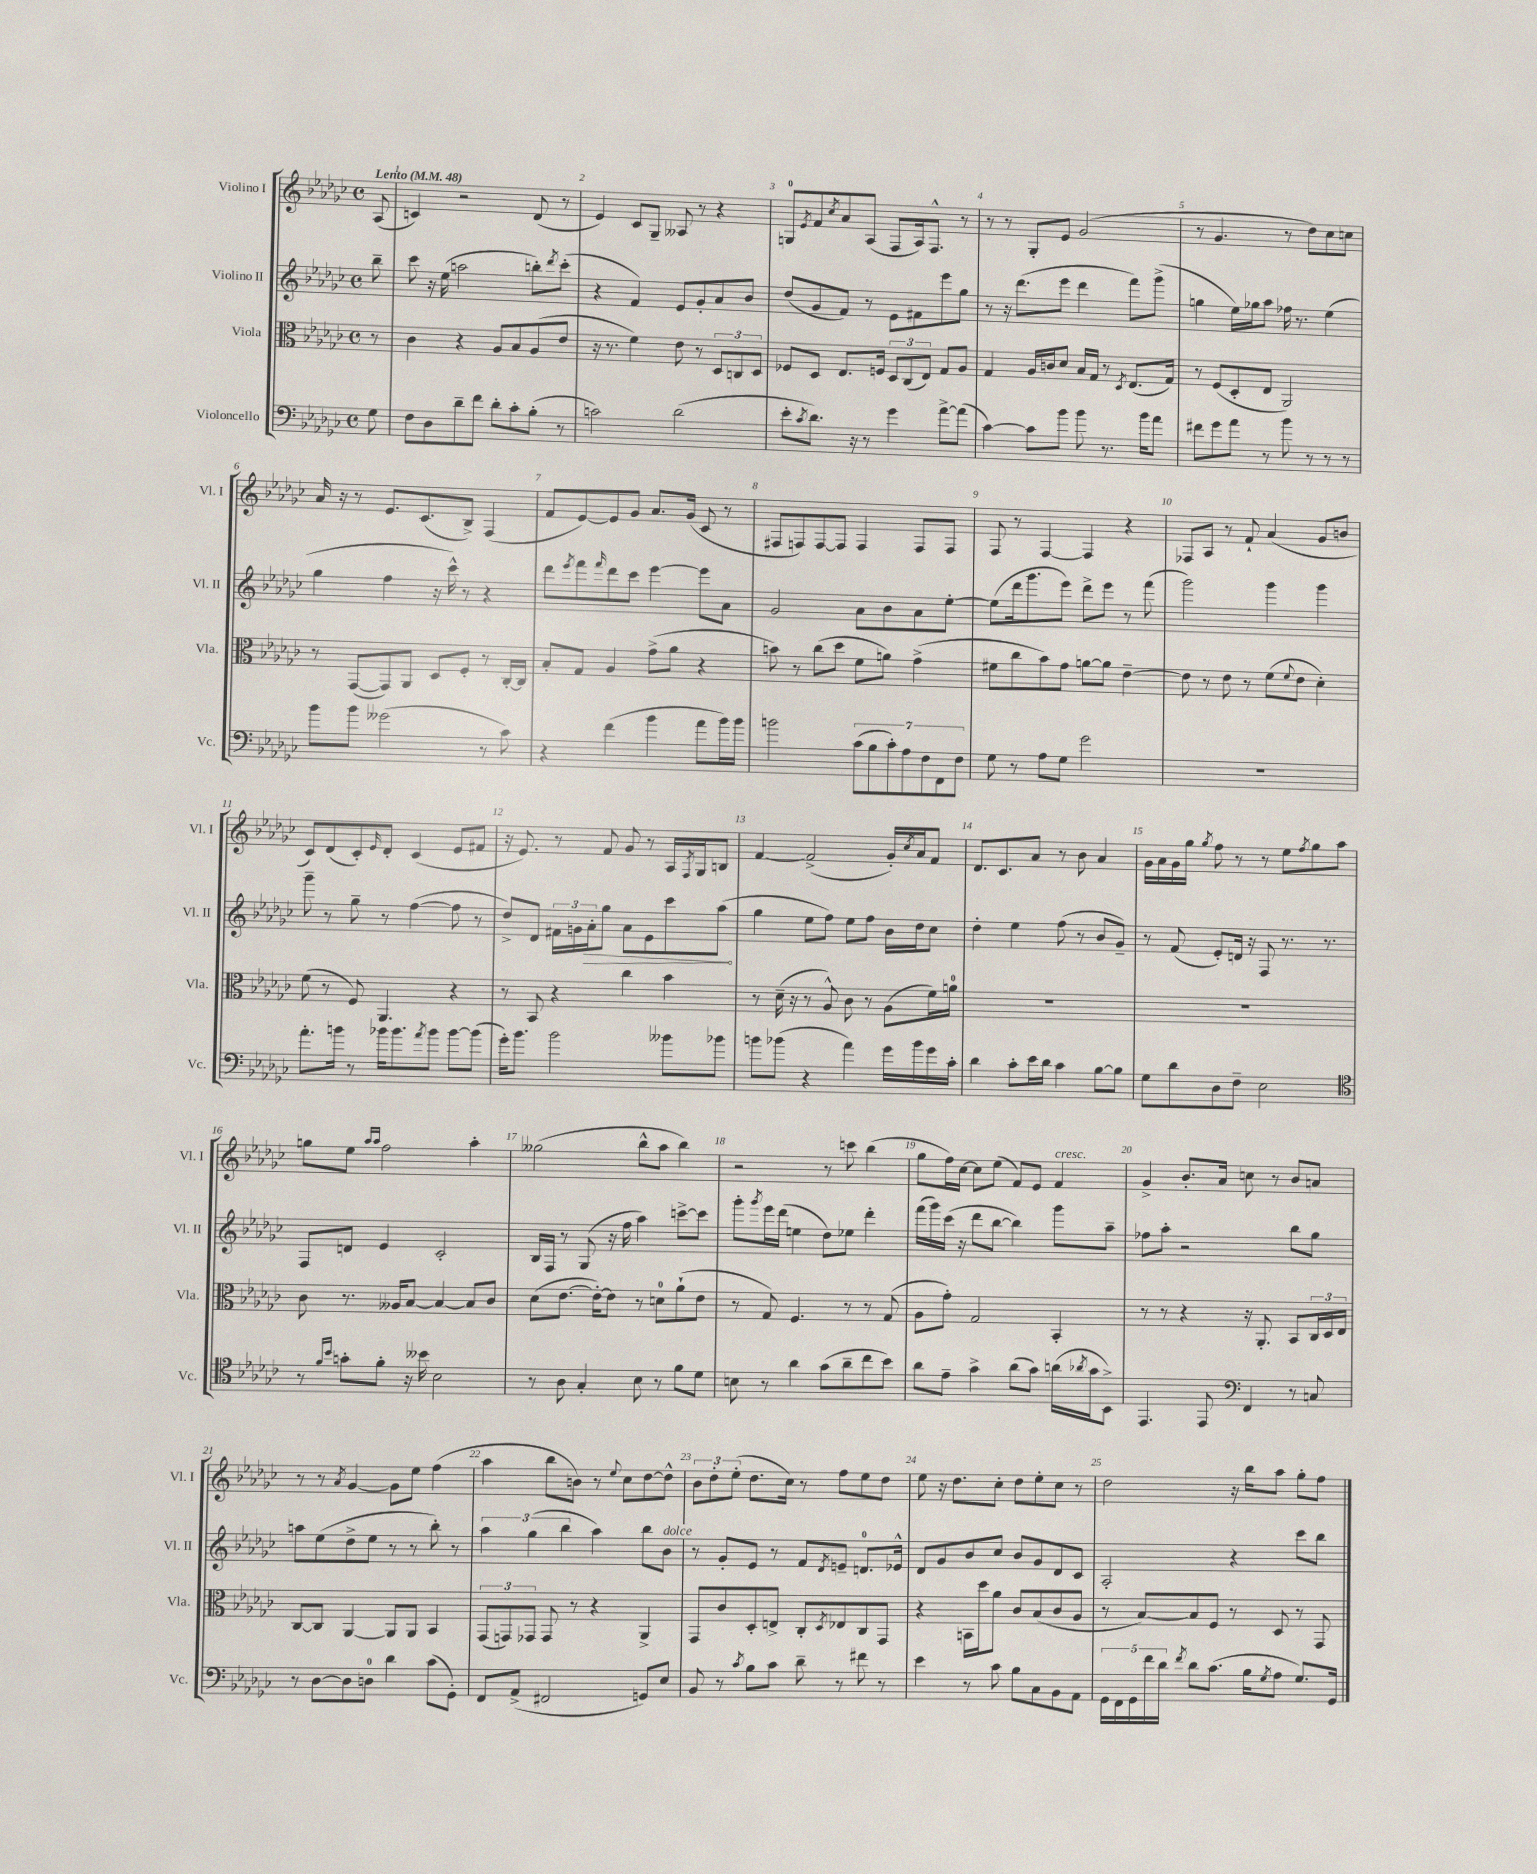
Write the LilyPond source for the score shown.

<<
\new StaffGroup <<
\new Staff = "s0" \with { instrumentName = "Violino I" shortInstrumentName = "Vl. I" } {
    \clef treble \key ges \major \defaultTimeSignature \time 4/4 \partial 8 \tempo "Lento" 4 = 48
    aes8( |
    c'4) r2 des'8( r8 |
    ees'4) ces'8 ges8-- aeses8 r8 r4 |
    g8-0 \acciaccatura { ees'8 } f'8 \acciaccatura { ces''8 } aes'8 aes8( f8 aes16) f8.-^ r8 |
    r8 r8 ges8-. ees'8 ges'2( |
    r8 ges'4. r8 des''8) ces''8 c''8 |
    aes'16 r16 r8 ees'8. ces'8.( bes8->) f4( |
    f'8 ees'8~) ees'8 ges'8 aes'8. ges'16( ces'8 r8 |
    fis8 f8) f8~ f8 f4 f8 f8 |
    f8 r8 f4~ f4 r4 |
    fes8 aes8 r8 f'8-! aes'4( ges'8 b'8 |
    ces'8) des'8( ces'8-.) \grace { ees'16 } des'8-. ces'4( ees'8 fis'8 |
    r16 ees'8.) r8 f'8 ges'8 r8 aes16 \acciaccatura { f8 } ges16 b8 |
    f'4~ f'2->( ges'16-.) \acciaccatura { ces''8 } aes'16 f'8 |
    des'8. ces'8. aes'8 r8 bes'8 aes'4 |
    ges'16 aes'16 ges'16 ges''16 \acciaccatura { ges''8 } f''8 r8 r8 ees''8 \acciaccatura { f''8 } ges''8 aes''8 |
    g''8 ees''8 \grace { aes''16 aes''16 } f''2 aes''4-. |
    geses''2( bes''8-^ aes''8 bes''4) |
    r2 r8 c'''8 bes''4( |
    ges''8 f''16) ces''16~ ces''8 ees''8( f'8) ees'8 f'4^\markup { \italic "cresc." } |
    ges'4-> bes'8.-. aes'16 c''8 r8 bes'8 a'8 |
    r8 r8 \acciaccatura { aes'8 } ges'4~ ges'8 ees''8 f''4( |
    aes''4 bes''8 b'8) r8 \appoggiatura { ees''8 } ces''8 des''8~ des''8-^ |
    \tuplet 3/2 { bes'8 des''8-. ees''8-.( } des''8. ces''16) r8 f''8 ees''8 des''8 |
    ees''8 r16 des''8. ces''8-. des''8 ees''8-. ces''8 r8 |
    des''2 r16 bes''16 aes''8 ges''8-. f''8 \bar "|." |
}
\new Staff = "s1" \with { instrumentName = "Violino II" shortInstrumentName = "Vl. II" } {
    \clef treble \key ges \major \defaultTimeSignature \time 4/4 \partial 8
    bes''8-- |
    ces'''8 r16 ees''16( a''2 b''8-.) \acciaccatura { des'''8 } ces'''8-.( |
    r4 f'4) ees'8 ges'8-. aes'8 bes'8 |
    des''8( ges'8 f'8) r8 ees'8 fis'8 ees'''8 ges''8 |
    r8 r16 des'''8.( ees'''8 des'''4 f'''8) ges'''8->( |
    g''4 ees''16) ges''16 aes''8 fes''16 r8. ees''4( |
    ges''4 f''4 r16 ces'''16-^) r8 r4 |
    des'''8 \acciaccatura { ees'''8 } f'''8 \grace { f'''16 } des'''8 ces'''8 ees'''4~ ees'''8 aes'8 |
    ges'2 aes'8 bes'8 aes'8 ees''8~-. |
    ees''8( des'''16 ges'''8. ees'''8) des'''8-> ees'''8 r8 f'''8( |
    ges'''2) ges'''4 ges'''4 |
    ges'''8-- r8 ges''8-- r8 f''4~( f''8 r8 |
    des''8->) des'8 \tuplet 3/2 { fis'16 g'16 \once \override Hairpin.circled-tip = ##t aes'16-.\> } ges''8 aes'8 ees'8 ces'''8 aes''8\!( |
    ges''4 ees''8 f''8) ees''8 f''8 bes'16 des''16 ces''8 |
    des''4-. ees''4 f''8( r8 bes'8 ges'8--) |
    r8 f'8( ees'8-.) d'16 r16 f8 r8. r8. |
    f8 d'8 ees'4 ces'2-. |
    bes16 f16 r8 ges8( r16 f''16 aes''4) c'''8~-> c'''8 |
    ges'''8-. \acciaccatura { ges'''8 } ees'''16 des'''16( e''4 des''8) ees''8 des'''4-. |
    f'''16( ges'''16) ces'''16( r16 des'''8 bes''8~ bes''4) ges'''8 aes''8-- |
    fes''8 aes''8-. r2 bes''8 ges''8 |
    a''8 ees''8( des''8-> ees''8 r8 r8 bes''8-.) r8 |
    \tuplet 3/2 { aes''4 ges''4( bes''4 } aes''4) bes''8 bes'8^\markup { \italic "dolce" } |
    r8 ges'8-. ees'8 r8 f'8 \acciaccatura { des'8 } e'8-- d'8.-0 ees'16-^ |
    des'8 ges'8 bes'8 ces''8 bes'8 ges'8 des'8 ces'8 |
    aes2-. r4 ces'''8 bes''8 \bar "|." |
}
\new Staff = "s2" \with { instrumentName = "Viola" shortInstrumentName = "Vla." } {
    \clef alto \key ges \major \defaultTimeSignature \time 4/4 \partial 8
    r8 |
    ces'4 r4 aes8 bes8 aes8( ees'8 |
    r16 r8. f'4) ees'8 r8 \tuplet 3/2 { des8 c8 des8 } |
    fes8 des8 ees8. f16 \tuplet 3/2 { des8 ces8( ees8) } ges8 aes8 |
    ges4 aes16 c'16 des'8 bes16 ges16 r8 \acciaccatura { des8 } ees8.( ges16) |
    r8 f8( des8-. ees8 aes,2) |
    r8 ges,8~( ges,8) aes,8 des8 f8-. r8 ces16~-. ces16 |
    bes8-. ges8 aes4 ges'8->( aes'8 r4 |
    b'8) r8 ces''8( des''8 f'8 a'8) ges'4->( |
    fis'8 ces''8 bes'8) ges'8 a'8~ a'8 ees'4~-- |
    ees'8 r8 ees'8 r8 f'8( \appoggiatura { f'8 } ees'8 des'4-.) |
    f'8( r8 f8) aes,4. r4 |
    r8 bes,8 r4 ces''4 bes'4 |
    r8 des'16--( r16 r8 aes8-^) ces'8 r8 aes8( f'16) a'16-0 |
    R1 |
    R1 |
    ces'8 r8. aeses16 bes8~ bes4~ bes8 ces'8 |
    des'8( ees'8.~ ees'16~-.) ees'8 r8 d'8-0 aes'8-!( ees'8 |
    r8 ges8) f4. r8 r8 ges8( |
    aes8 ges'8-.) ges2 bes,4-. |
    r8 r8 r4 r16 aes,8.-. bes,8 \tuplet 3/2 { ces16 des16 ees16 } |
    ces8~ ces8 aes,4~ aes,8 aes,8 bes,4 |
    \tuplet 3/2 { ges,8( g,8) ges,8 } ges,8 r8 r4 aes,4-> |
    ges,8 ces'8 des8-. e8-> ces8-. \acciaccatura { des8 } ees8 ces8 ges,8 |
    r4 b,16 des''16 aes'8 ces'8 bes8( ces'8 aes8 |
    r8 bes8~) bes8 f8 r8 des8 r8 ges,8 \bar "|." |
}
\new Staff = "s3" \with { instrumentName = "Violoncello" shortInstrumentName = "Vc." } {
    \clef bass \key ges \major \defaultTimeSignature \time 4/4 \partial 8
    ges8 |
    f8 des8 des'8-- f'8 des'8-. ces'8-. bes8-.( r8 |
    c'2) des'2( |
    ees'8-. \acciaccatura { ces'8 } des'8.) r16 r8 ges'4 aes'8~-> aes'8( |
    ces'4~) ces'8 bes'8 bes'8 r8. bes'16 aes'8 |
    fis'8 ges'8 aes'8 r8 bes'8 r8 r8 r8 |
    bes'8 bes'8 geses'2( r8 ces'8) |
    r4 f'4( bes'4 aes'8 bes'16) bes'16 |
    b'2 \tuplet 7/4 { ces'8( bes8 ces'8-.) aes8 f8 f,8 f8 } |
    ges8 r8 aes8 ges8 ges'2 |
    R1 |
    aes'8.-. b'16 r8 bes'16 bes'8. \acciaccatura { aes'8 } bes'8 bes'8~ bes'8( |
    ges'16-.) bes'8. bes'2 beses'8 bes'8 |
    b'8 bes'8( r4 aes'4) ges'16 bes'16 ges'16 ces'16-. |
    des'4 ces'8-. ees'16 des'16 ces'4 bes8~ bes8 |
    ges8 des'8 des8 f8-- ees2 |
    \clef tenor r8 \grace { f'16 bes'16 } g'8-. f'8-. r16 beses'16 bes2 |
    r8 aes8 ges4-. bes8 r8 f'8 des'8 |
    b8 r8 aes'4 ges'8( aes'8-- ces''8 bes'8) |
    aes'8 ees'8-- ges'4-> aes'8( ges'8) a'16( \acciaccatura { aes'8 } ges'16 bes,8->) |
    ees,4. ees,8 \clef bass f,4 r8 c8 |
    r8 des8~ des8 d8-0 des'4 ces'8( ges,8-.) |
    f,8 aes,8->( fis,2 g,8) ees8 |
    bes,8 r8 \acciaccatura { ces'8 } bes8 ces'8 des'8-- r8 fis'8 r8 |
    ees'4 r8 ces'8 bes8 ces8 bes,8 aes,8 |
    \tuplet 5/4 { ges,16 f,16 ges,16 f'16 des'16 } \acciaccatura { f'8 } des'8 ces'8.( bes16 \acciaccatura { ges8 } aes8 ges8.) ges,16 \bar "|." |
}
>>
>>
\layout { \context { \Score \override BarNumber.break-visibility = ##(#f #t #t) barNumberVisibility = #all-bar-numbers-visible } }
